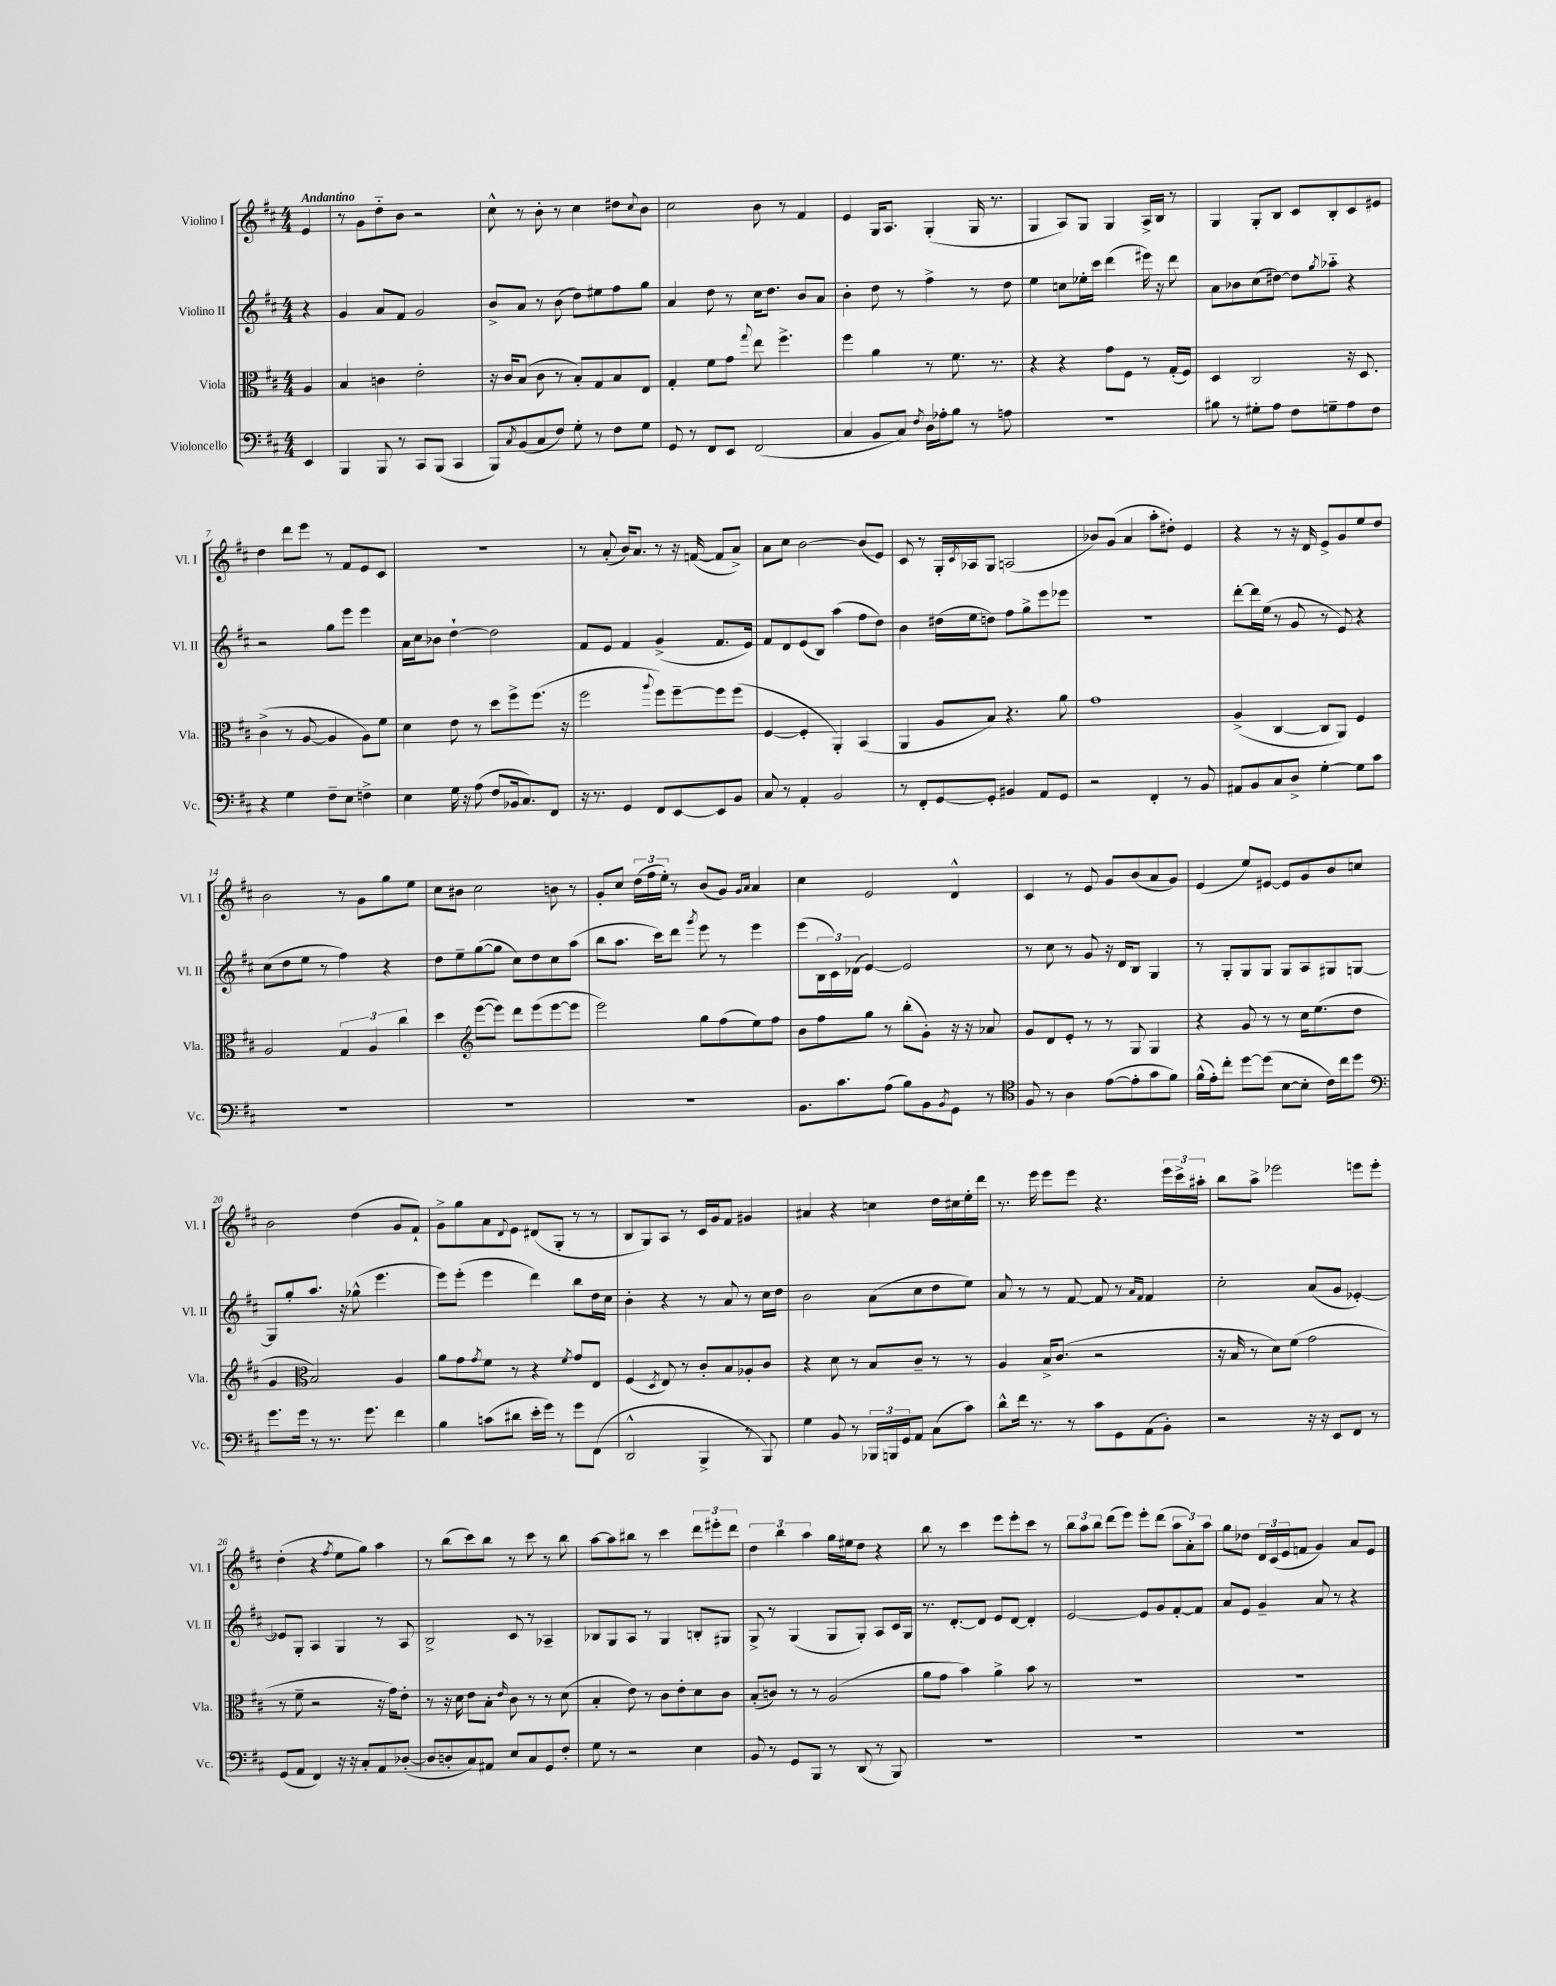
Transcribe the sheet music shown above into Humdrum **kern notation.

**kern	**kern	**kern	**kern
*staff4	*staff3	*staff2	*staff1
*clefF4	*clefC3	*clefG2	*clefG2
*k[f#c#]	*k[f#c#]	*k[f#c#]	*k[f#c#]
*M4/4	*M4/4	*M4/4	*M4/4
4EE/	4A/	4r	4e/
=	=	=	=
4BBB/	4B/	4g/	8r
.	.	.	8g\L
8BBB/	4c\	8a/L	8dd'~\
8r	.	8f#/J	8b\J
8CC#/L	2e'\	2g/	2r
(8BBB/J	.	.	.
4CC#/	.	.	.
=	=	=	=
8BBB/L)	16r	8b^/L	8cc#^^\
.	16c#/LK	.	.
8qC#/	.	.	.
(8BB/	(8B/J	8a/J	8r
8C#/	8c#\	8r	8b'\
8F#/J)	8r	(8b\	8r
8G'\	8B'/L)	8dd\L)	4cc#\
8r	8G/	8ee#\	.
8F#\L	8B/	8ff#\	8dd#\L
.	.	.	8qqcc#/
8G\J	8E/J	8gg\J	8b\J
=	=	=	=
8GG/	4G'/	4a/	2cc#\
8r	.	.	.
8FF#/L	8f#\L	8dd\	.
8EE/J	8g\J	8r	.
.	8qqgg/	.	.
(2FF#/	8ee\	16cc#\LK	8b\
.	.	8.dd\J	.
.	4.ff#^\	.	8r
.	.	8b/L	4f#/
.	.	8a/J	.
=	=	=	=
4C#/	4ff#\	4b'\	4e/
8BB/L	4a\	8dd\	16G/LK
.	.	.	8.A/J
8C#/J)	.	8r	.
8qF#/	.	.	.
16D\LL	8r	4ff#^\	(4G'/
16A-'\J	.	.	.
8B\J	8.f#\	.	.
8r	.	8r	16G/
.	8.r	.	8.r
8A\	.	8dd\	.
=	=	=	=
1r	4r	4ee\	4G/
.	4r	8cc\L	8A/L)
.	.	16ee-'\L	8G/J
.	.	16ccc#\JJ	.
.	8g\L	(4ddd\	4G/
.	8F#\J	.	.
.	8r	16eee#\)	16A^/LL
.	.	16r	16B/JJ
.	(16G'/LL	8ddd\	8r
.	16F#/JJ)	.	.
=	=	=	=
8B#\	4D/	8a\L	4G/
8r	.	8b-\	.
8G#'\L	2C#/	(8cc#\	8G'/L
8A\J	.	[8dd#\J)	8B/J
8F#\L	.	8dd#\]L	8c#/L
.	.	8qgg/	.
8G~\	.	8aa-'~\J	8B'/
8A\	16r	4r	8c#/
.	8.D/	.	.
8F#\J	.	.	8e#/J
=	=	=	=
4r	(4c#^\	2r	4dd\
4G\	8r	.	8ddd\L
.	[8A/	.	8eee\J
8F#~\L	4A/]	8gg\L	8r
8E\J	.	8eee\J	8f#/L
4F^\	8A\L)	4eee\	8e/
.	8f#\J	.	8c#/J
=	=	=	=
4E\	4d\	16a\LL	1r
.	.	16cc#\J	.
.	.	8b-\J	.
16G\	8e\	[4dd`\	.
16r	.	.	.
(8A\	8r	.	.
8F#/L	8dd\L	2dd\]	.
16BB-/k	8ff#^\	.	.
8.C#/)	.	.	.
.	(8.ff#\J	.	.
8FF#/J	.	.	.
.	16r	.	.
=	=	=	=
16r	2ff#\	8f#/L	8r
8.r	.	.	.
.	.	8e/J	(8a'/
4GG/	.	4f#/	16b/LK)
.	.	.	8.a/J
.	8qqaa/	.	.
8FF#/L	8ff#\L)	(4g^/	8r
[8EE/	[8ff#~\	.	16r
.	.	.	([16f/
8EE/]	8ff#\]	8.f#/L	8f/]L
8BB/J	(8ff#\J	.	8a^/J)
.	.	16e/Jk)	.
=	=	=	=
8C#/	[4F#/	8f#/L	8a\L
8r	.	8d/	8cc#\J
4AA'/	4F#'/]	(8e/	[2b\
.	.	8B/J)	.
2BB/	4AA'/)	(4aa\	.
.	(4BB/	8ff#\L	(8b/]L
.	.	8dd\J)	8e/J)
=	=	=	=
8r	4AA/	4b\	8c#/
8FF#'/L	.	.	8r
[8GG/	8A/L	(16dd#\LL	16G'/LL
.	.	.	8qc#/
.	.	16ee\J	16A-/J
8GG'/]J	8B/J)	8dd\J)	8G/J
4BB#/	4.r	8ff#\L	(2A/
.	.	8gg^\	.
8AA/L	.	8eee\	.
8GG/J	8a\	8eee-\J	.
=	=	=	=
2r	1g	1r	8b-/L)
.	.	.	(8g/J
.	.	.	4a/
4FF#'/	.	.	8aa'\L
.	.	.	8dd#'\J)
8r	.	.	4e/
8BB/	.	.	.
=	=	=	=
8AA#/L	(4A^/	[8ddd'\L	4r
8BB/	.	16ddd\]L	.
.	.	(16ee\JJ	.
8C#/	[4C#/	8r	8r
8D^/J	.	8g/	16r
.	.	.	16d/
[4G'\	8C#/]L	8r	8e^/L
.	8AA/J)	8e/)	8g/
8G\]L	4F#/	4r	8ee/
8c#\J	.	.	8dd/J
=	=	=	=
1r	2A/	(8cc#\L	2b\
.	.	8dd\	.
.	.	8ee\J	.
.	.	8r	.
.	6G/	4ff#\)	8r
.	.	.	8g\L
.	6A/	.	.
.	.	4r	8gg\
.	6cc#\	.	.
.	.	.	8ee\J
=	=	=	=
1r	4dd\	8dd\L	8cc#\L
.	.	8ee~\	8b#\J
*	*clefG2	*	*
.	([8eee\L	([8gg\	2cc#\
.	8eee\]J)	8gg\]J	.
.	8ddd\L	8cc#\L)	.
.	(8eee\	8dd\	.
.	[8eee\	8cc#\	8b\
.	8eee\]J	(8aa\J	8r
=	=	=	=
1r	2eee\)	8bb\L	8g'/L
.	.	8.aa\J	8cc#/J
.	.	.	(24dd\LL
.	.	.	24ff#\
.	.	16ccc#\LK)	.
.	.	.	24ee'\JJ)
.	.	8ddd\J	8r
.	.	8qggg/	.
.	8gg\L	8eee\	(8b/L
.	(8ff#\	8r	8g/J)
.	.	.	16qqg/LL
.	.	.	16qqa/JJ
.	8ee\)	4eee\	4a/
.	8ff#\J	.	.
=	=	=	=
8.BB\L	8b\L	(8eee\L	4cc#\
.	8ff#\	24B\L	.
.	.	24c#\)	.
8.c#\	.	.	.
.	.	(24d-\JJ	.
.	8gg\J	[4e/)	2e/
(8A\J	8r	.	.
8B\L)	(8bb'\L	2e/]	.
8BB\	8g'\J)	.	.
8qBB/	.	.	.
8GG\J	16r	.	4d^^/
.	16r	.	.
8r	8a-/	.	.
=	=	=	=
*clefC4	*	*	*
8F#/	8g/L	8r	4c#/
8r	8d/	8cc#\	.
4A\	8e'/J	8r	8r
.	8r	8g/	8e/
([8e\L	8r	16r	8g/L
.	.	16d/LK	.
8e'\]	8G/	8B/J	(8b/
8g\	4G/	4G/	8a/
8f#\J)	.	.	8g/J)
=	=	=	=
(16f#^^\LL	4r	8r	(4e/
16e'\J)	.	.	.
8cc#'\J	.	8G'/L	.
[8dd\L	8g/	8G/	8ee/L)
(8dd\]J	8r	8G/J	[8e#/J
[8B\L	8r	8G/L	8e#/]L
8B'\]J	16cc#\LK	8A/	8g/
.	(8.ee\	.	.
16c#\LL)	.	8G#/	8b/
16cc#\J	.	.	.
8dd\J	8dd\J	[8G/J	8cc/J
=	=	=	=
*clefF4	*	*	*
8.g\L	4g/	8G/]L	2b\
.	.	8gg'/	.
16g\Jk	.	.	.
*	*clefC3	*	*
8r	2B/)	8.aa/J	.
8.r	.	.	.
.	.	16r	.
.	.	(8gg-^^\	(4dd\
8.g\	.	.	.
.	.	4.eee\	.
4f#\	4A/	.	8g/L
.	.	.	8f#`/J)
=	=	=	=
4B\	8a\L	8eee\L)	8g^\L
.	8g\	(8eee'\J	8gg\
.	8qg/	.	.
(8c\L	8f#\J	4eee\	8a\
.	.	.	8qqd/
8d#\J	8r	.	8e\J
16e'\LL	4r	4ddd\)	(8d#/L
16g\JJ)	.	.	.
8r	.	.	8G'/J
.	8qf#/	.	.
8g\L	8g/L	8bb\L	8r
(8FF#\J	8E/J	16dd\L	8r
.	.	16cc#\JJ	.
=	=	=	=
2DD^^/	(4F#/	4b'\	8B/L
.	.	.	8G/)
.	8qD/	.	.
.	8E/)	4r	8A/J
.	8r	.	8r
4BBB^/	8c#'/L	8r	16c#/LL
.	.	.	16g/J
.	8B/	8a/	8f#/J
8r	8A-'/	8r	4g#/
8BBB/)	8c#/J	16cc#\LL	.
.	.	16dd\JJ	.
=	=	=	=
4G\	4r	2b\	4a#/
8BB/	8d\	.	4r
8r	8r	.	.
24BBB-/LL	8B/L	(8a\L	4cc\
24BBB/	.	.	.
24GG/J	.	.	.
8AA/J	8c#~/J	8cc#\	.
(8C#\L	8r	8dd\	16dd\LL
.	.	.	16cc#\
8c#\J)	8r	8ee\J)	16ee'\
.	.	.	16ddd\JJ
=	=	=	=
8d^^\L	4A/	8a/	8.r
16f#\Jk	.	8r	.
8.r	.	.	16eee\
.	16B^/LK	8r	8eee\L
.	(8.c#/J	.	.
8r	.	[8f#/	8eee\J
8c#\L	2r	8f#/]	4.r
8GG\	.	8r	.
.	.	16qqa/LL	.
.	.	16qqf#/JJ	.
(8AA\	.	4f#/	.
8BB'\J)	.	.	24eee\LL
.	.	.	24ccc#^\
.	.	.	24aa#'\JJ
=	=	=	=
2r	16r	2cc#'\	8bb\L
.	16B/	.	.
.	8r	.	8aa^\J
.	8d\L)	.	2eee-\
.	(8f#\J	.	.
16r	2g\	(8a/L	.
16r	.	.	.
8EE/L	.	8g/J	.
8FF#/J	.	[4e-'/)	8eee\L
8r	.	.	8eee'\J
=	=	=	=
(8GG/L	8r	8e-/]L	(4dd'\
8AA/J	8f#~\	8G'/J	.
4FF#/)	2r	4A/	4r
.	.	.	8qff#/
16r	.	4G/	8ee\L
16r	.	.	.
8C#'/L	.	.	8gg\J)
8AA/	16r	8r	4aa\
.	16g\LK)	.	.
([8D-'/J	8e'\J	8A/	.
=	=	=	=
8D-/]L	8r	2B^/	8r
8D'/	16r	.	(8bb\L
.	16d\	.	.
8C#/)	8e\L	.	8ccc#\)
8AA#/J	8B'\J	.	8bb\J
.	16qqe/	.	.
8E/L	8c#\	8c#/	8r
8C#/	8r	8r	8ccc#\
8GG/	8r	4A-~/	8r
8F#'/J	(8d\	.	8bb\
=	=	=	=
8G\	4B'/	8B-/L	[8aa\L
8r	.	8G/	8aa\]
2r	8e\)	8A/J	8bb#\J
.	8r	8r	8r
.	8c#\L	4G/	4ccc#\
.	8e'\	.	.
4E\	8d\	8B'/L	12ddd\L
.	.	.	12eee#'\
.	8c#\J	8G#/J	.
.	.	.	12ddd\J
=	=	=	=
8BB/	(8B'/L	8G^/	6dd\
8r	8c/J)	8r	.
.	.	.	6bb\
8GG/L	8r	(4G/	.
.	.	.	6aa\
8BBB/J	8r	.	.
8r	(2A/	8G/L	16gg\LL
.	.	.	16ee#\J
(8DD/	.	8G'/J)	8dd\J
8r	.	8A/L	4r
8BBB/)	.	16c#/L	.
.	.	16G/JJ	.
=	=	=	=
1r	8a\L	8.r	8bb\
.	8g\J	.	8r
.	.	[8.d'/L	.
.	4b\)	.	4ccc#\
.	.	8d/]J	.
.	4a^\	8e/L	8eee\L
.	.	[8d/J	8eee'\
.	8b\	4d'/]	8ccc#\J
.	8r	.	8r
=	=	=	=
1r	1r	[2e/	12bb\L
.	.	.	12aa\
.	.	.	12bb\J
.	.	.	(8ddd\L
.	.	.	8eee\J)
.	.	8e/]L	8eee'\L
.	.	8g/	(8ddd\J
.	.	[8f#'/	12aa\L
.	.	.	12a'\)
.	.	8f#/]J	.
.	.	.	12aa\J
=	=	=	=
1r	1r	8a/L	8gg\L
.	.	8e/J	8dd-\J
.	.	4g~/	24d/LL
.	.	.	(24c#/
.	.	.	24e/J
.	.	.	8f/J
.	.	8a/	4g/)
.	.	8r	.
.	.	4r	8a/L
.	.	.	8e/J
==	==	==	==
*-	*-	*-	*-
